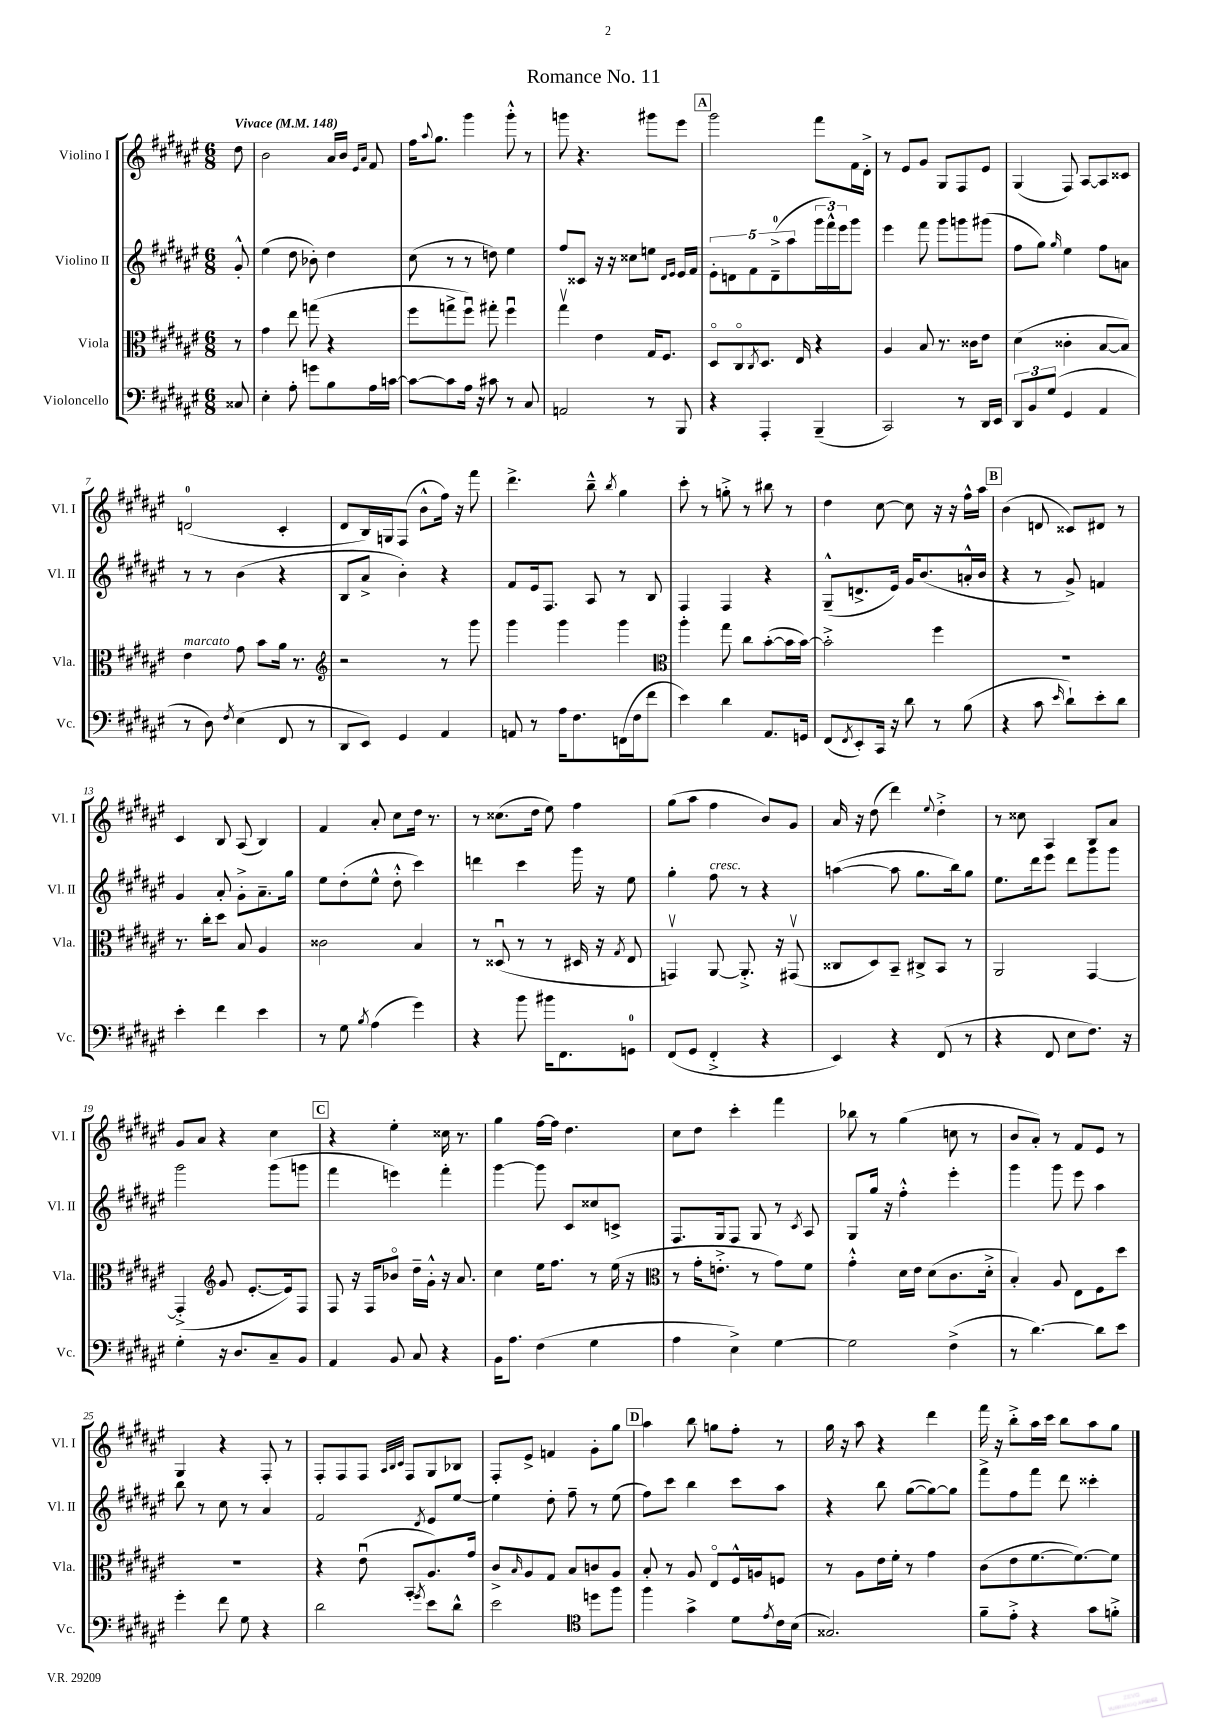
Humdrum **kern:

**kern	**kern	**kern	**kern
*staff4	*staff3	*staff2	*staff1
*clefF4	*clefC3	*clefG2	*clefG2
*k[f#c#g#d#a#e#]	*k[f#c#g#d#a#e#]	*k[f#c#g#d#a#e#]	*k[f#c#g#d#a#e#]
*M6/8	*M6/8	*M6/8	*M6/8
*MM148	*MM148	*MM148	*MM148
8C##/	8r	8g#'^^/	8dd#\
=	=	=	=
4E#'\	4g#\	(4ee#\	2b\
8A#'\	8ee#\	8dd#\	.
8g\L	(8gg\	8b-'\)	.
8B\	4r	4dd#\	16a#/LL
.	.	.	16b/JJ
.	.	.	16qqe#/LL
.	.	.	16qqa#/JJ
16A#\L	.	.	8f#/
[16c\JJ	.	.	.
=	=	=	=
8c\_L	8ff#\L	(8cc#\	16ff#\LK
.	.	.	8qqaa#/
.	.	.	8.gg#\J
8c\]	8gg^\	8r	.
16A#\Jk	8ff#u\J)	8r	4ggg#\
16r	.	.	.
8c#\	8gg#'\	8dd\)	.
8r	4ff#u\	4ee#\	8ggg#'^^\
8C#/	.	.	8r
=	=	=	=
2AA/	4gg#v\	8ff#/L	8ggg\
.	.	8c##/J	4.r
.	4e#\	16r	.
.	.	16r	.
.	.	8cc##\L	.
8r	16G#/LK	8ee\J	8ggg#\L
.	8.F#/J	.	.
.	.	16qqd#/LL	.
.	.	16qqe#/JJ	.
8BBB/	.	16e#/LL	8eee#\J
.	.	16f#/JJ	.
=	=	=	=
4r	8D#o/L	10e#'\L	2ggg#\
.	.	10d\	.
.	8C#o/	.	.
.	.	10f#\	.
.	8qC#/	.	.
4AAA#'/	8.D#/J	.	.
.	.	(10d~^\	.
.	.	10aa#\	.
.	16E#/	.	.
(4BBB~/	4r	24ggg#\L	8fff#\L
.	.	24fff#^^\)	.
.	.	24eee#\J	.
.	.	8ggg#\J	16f#\L
.	.	.	16d#'^\JJ
=	=	=	=
2CC#/)	4A#/	4eee#\	8r
.	.	.	8e#/L
.	8B/	8fff#\	8g#/J
.	8.r	8ggg#\L	8G#/L
8r	.	8ggg\	8F#/
.	16c##\LK	.	.
16DD#/LL	8e#\J	(8ggg#\J	8e#/J
16EE#/JJ	.	.	.
=	=	=	=
12DD#/L	(4d#\	8ff#\L	(4G#/
12BB/	.	.	.
.	.	8gg#\J)	.
(12G#/J	.	.	.
.	.	16qqgg#/	.
4GG#/	4c##'\	4ee#\	8F#/)
.	.	.	[8A#/L
4AA#/	[8B/L	8ff#\L	8A#/]
.	8B/]J)	8a\J	8c##/J
=	=	=	=
8r	4e#\	8r	(2d/
8D#\)	.	8r	.
8qF#/	.	.	.
(4E#\	8g#\	(4b\	.
.	8b\L	.	.
8FF#/	16a#\Jk	4r	4c#'/
.	8.r	.	.
8r	.	.	.
=	=	=	=
*	*clefG2	*	*
8DD#/L	2r	8B/L	8d#/L
8EE#/J)	.	8a#^/J	16B/L)
.	.	.	16G/J
4GG#/	.	4b'\)	(8F#/J
.	.	.	8b^^\L
4AA#/	8r	4r	16ff#\Jk)
.	.	.	16r
.	8ggg#\	.	8fff#\
=	=	=	=
8AA/	4ggg#\	8f#/L	4.ddd#^\
8r	.	16e#/k	.
.	.	8.F#/J	.
16A#\LK	4ggg#\	.	.
8.F#\	.	.	.
.	.	8A#/	8bb~^^\
.	.	.	8qbb/
(16FF\L	4ggg#\	8r	4gg#\
16F#\J	.	.	.
8f#\J	.	8B/	.
=	=	=	=
*	*clefC3	*	*
4e#\)	4aa#'\	4F#/	8ccc#'\
.	.	.	8r
4d#\	8gg#\	4F#/	8gg'^\
.	8cc#\L	.	8r
8.AA#/L	([8b'\	4r	8bb#\
.	16b\]L	.	8r
16GG/Jk	[16b\JJ)	.	.
=	=	=	=
(8FF#/L	2b'^\]	(8G#~^^/L	4dd#\
8qFF#/	.	.	.
8EE#'/)	.	8.d^/	.
16CC#/Jk	.	.	[8cc#\
16r	.	16e#/Jk)	.
8d#\	.	16g#/LK	8cc#\]
.	.	(8.b/	.
8r	4ff#\	.	16r
.	.	.	16r
(8B\	.	16a'^^/L	16ff#^^\LL
.	.	16b/JJ	16aa#\JJ
=	=	=	=
4r	2.r	4r	(4b\
8c#\	.	8r	8d/
16qqe#/	.	.	.
8d#`\L)	.	8g#^/)	8c##/L)
8e#'\	.	4f/	8d#/J
8d#\J	.	.	8r
=	=	=	=
4e#'\	8.r	4g#/	4c#/
.	16cc#'\LK	.	.
4f#\	8dd#\J	8a#'/	8B/
.	8B/	8g#'^\L	(8A#/
4e#\	4A#/	8.a#~\	4B/)
.	.	16gg#\Jk	.
=	=	=	=
8r	2c##\	8ee#\L	4f#/
8G#\	.	(8dd#'\	.
8qB/	.	.	.
(4A#\	.	8ee#^^\J	8a#'/
.	.	8dd#'^^\	8cc#\L
4g#\)	4B/	4ccc#\)	16dd#\Jk
.	.	.	8.r
=	=	=	=
4r	8r	4ddd\	8r
.	(8D##u/	.	(8.cc##\L
8b\	8r	4ccc#\	.
.	.	.	16dd#\Jk
16b#\LK	8r	.	8ee#\)
8.FF#\	.	.	.
.	16D#/	16ggg#\	4ff#\
.	16r	16r	.
.	8qG#/	.	.
8GG\J	8E#/	8ee#\	.
=	=	=	=
(8FF#/L	4GGv/)	4gg#'\	(8gg#\L
8GG#/J	.	.	8aa#\J
4FF#'^/	[8AA#/	8ff#\	4ff#\
.	8.AA#'^/]	8r	.
4r	.	4r	8b/L)
.	16r	.	.
.	(8GG#v/	.	8g#/J
=	=	=	=
4EE#/)	8C##/L	([4aa\	16a#/
.	.	.	16r
.	8D#/)	.	(8dd#\
4r	8BB~/J	8aa\]	4ddd#\)
.	8C#^/L	8.gg#\L	.
.	.	.	8qqee#/
(8FF#/	8BB/J	.	4dd#'^\
.	.	16bb\k)	.
8r	8r	8gg#\J	.
=	=	=	=
4r	2AA#/	8.ee#\L	8r
.	.	.	8cc##\
.	.	16ddd#\k	.
8FF#/	.	8eee#\J	4A#/
8E#\L	.	8ddd#\L	.
8.F#\J)	[4GG#/	8ggg#\	8B/L
.	.	8ggg#\J	8a#/J
16r	.	.	.
=	=	=	=
4G#'\	(4GG#'^/]	2ggg#\	8g#/L
.	.	.	8a#/J
*	*clefG2	*	*
16r	8g#/	.	4r
8.D#/L	.	.	.
.	[8.e#'/L	.	.
8C#~/	.	(8ggg#\L	4cc#\
.	16e#/]k)	.	.
8BB/J	8F#/J	8ggg\J	.
=	=	=	=
4AA#/	8F#/	4fff#\	4r
.	16r	.	.
.	16F#/LK	.	.
8BB/	8b-o/J	4eee\)	4ee#'\
8C#/	16dd#~\LL	.	.
.	16g#'^^\JJ	.	.
4r	16r	4fff#'\	16cc##\
.	8.a#/	.	8.r
=	=	=	=
16BB\LK	4cc#\	[4ggg#\	4gg#\
8.A#\J	.	.	.
(4F#\	16ee#\LK	8ggg#\]	[16ff#\LL
.	8.ff#\J	.	16ff#\]JJ
.	.	8c#/L	4.dd#\
4G#\	8r	8cc##/	.
.	(16ee#\	8c^/J	.
.	16r	.	.
=	=	=	=
*	*clefC3	*	*
4A#\	8r	8.F#/L	8cc#\L
.	16g#'\LK	.	8dd#\J
.	8.e'^\J	16G#/k	.
4E#^\)	.	8F#/J	4ccc#'\
.	8r	8G#/	.
[4G#\	8g#\L)	8r	4fff#\
.	.	8qc#/	.
.	8f#\J	8A#/	.
=	=	=	=
2G#\]	4g#'^^\	8G#/L	8bb-\
.	.	16gg#/Jk	8r
.	.	16r	.
.	16d#\LL	4ff#'^^\	(4gg#\
.	16e#\JJ	.	.
.	(8d#\L	.	.
(4F#^\	8.c#\	4eee#'\	8cc\
.	.	.	8r
.	16d#'^\Jk	.	.
=	=	=	=
8r	4B'/)	4ggg#\	8b/L
[4.d#\)	.	.	8a#'/J)
.	8A#/	8ggg#\	8r
.	8E#\L	8eee#\	8f#/L
8d#\]L	8F#\	4aa#\	8e#/J
8e#\J	8dd#\J	.	8r
=	=	=	=
4g#'\	2.r	8bb\	4G#/
.	.	8r	.
8f#\	.	8cc#\	4r
8G#\	.	8r	.
4r	.	4a#/	8F#'/
.	.	.	8r
=	=	=	=
2d#\	4r	2f#/	8F#'/L
.	.	.	8F#/
.	(8e#u\	.	8F#/J
.	.	.	32qqA#/LLL
.	.	.	32qqB/
.	.	.	32qqc#/JJJ
.	8BB'/L	.	8F#/L
8qg#/	.	8qd#/	.
8e#\L	8.A#/)	8e#/L	8G#/
8d#^^\J	.	[8ee#/J	8B-/J
.	16g#/Jk	.	.
=	=	=	=
2e#\	8c#^/L	4ee#\]	8F#'/L
.	16qqB/	.	.
.	8A#/	.	8e#^/J
.	8G#/J	8dd#'\	4f/
.	8B/L	8ff#~\	.
*clefC4	*	*	*
8dd\L	8c/	8r	8g#'\L
8ff#\J	8A#/J	(8ee#\	8gg#\J
=	=	=	=
4ff#\	8B'/	8ff#\L)	4aa#\
.	8r	8ccc#\J	.
4g#^\	8A#/	4bb\	8bb\
.	8E#o/L	.	8gg\L
8d#\L	16F#^^/L	8ccc#\L	8ff#'\J
.	16A/J	.	.
8qe#/	.	.	.
16c#\L	8F/J	8aa#\J	8r
(16B\JJ	.	.	.
=	=	=	=
2.G##/)	8r	4r	16gg#\
.	.	.	16r
.	8A#\L	.	8aa#\
.	16e#\L	8bb\	4r
.	16f#'\JJ	.	.
.	8r	([8gg#\L	.
.	4g#\	8gg#\_)	4ddd#\
.	.	8gg#\]J	.
=	=	=	=
8f#~\L	(8c#\L	8fff#^\L	16fff#\
.	.	.	16r
8e#'^\J	8e#\	8ff#\	8bb'^\L
4r	[8.f#\	8fff#\J	16aa#\L
.	.	.	16ccc#\JJ
.	.	8ddd#\	8bb\L
.	8.f#\_)	.	.
8g#\L	.	4ccc##'\	8aa#\
8f'^\J	8f#\]J	.	8gg#\J
==	==	==	==
*-	*-	*-	*-
